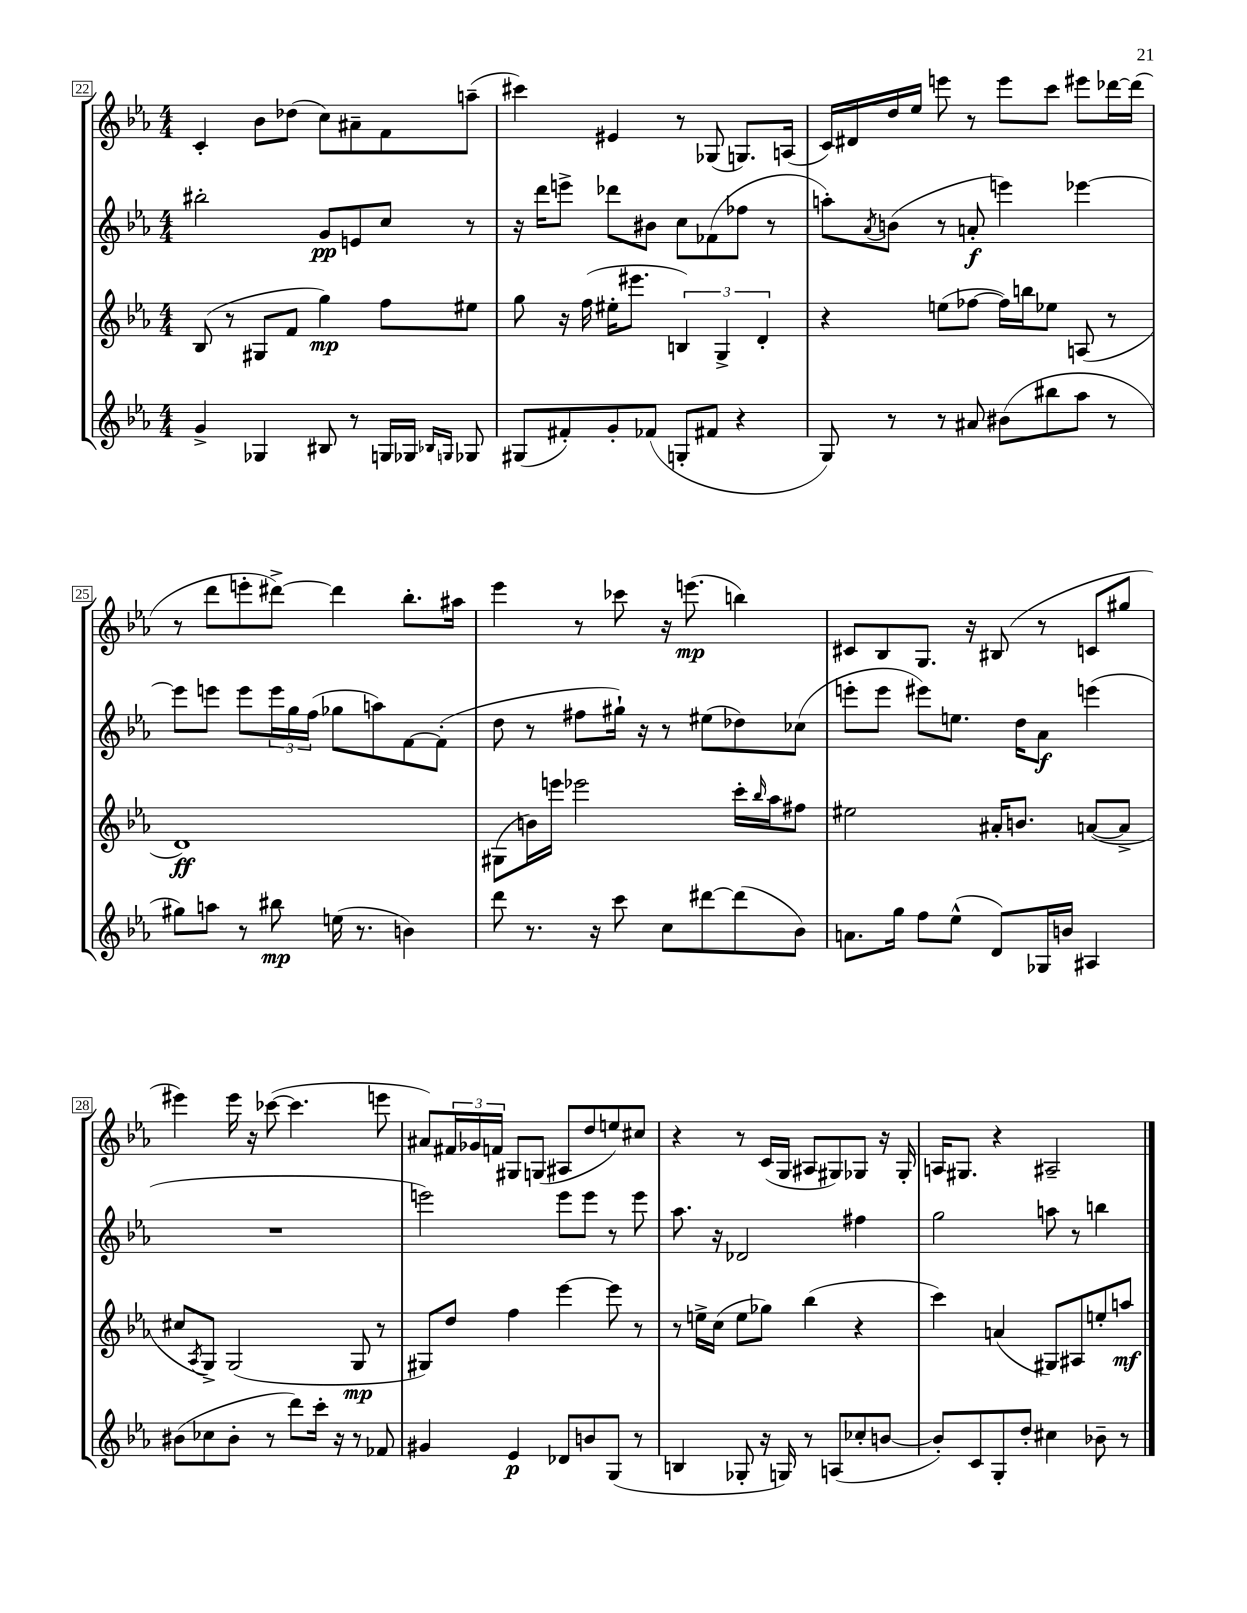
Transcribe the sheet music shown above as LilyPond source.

<<
\new StaffGroup <<
\new Staff = "s0" {
    \clef treble \key ees \major \numericTimeSignature \time 4/4
    c'4-. bes'8 des''8( c''8) ais'8-- f'8 a''8--( |
    cis'''4) eis'4 r8 ges8( g8.) a16( |
    c'16) dis'16 d''16 ees''16 e'''8 r8 e'''8 c'''8 eis'''8 des'''16~ des'''16( |
    r8 d'''8 e'''8-. dis'''8~->) dis'''4 bes''8.-. ais''16 |
    ees'''4 r8 ces'''8 r16 e'''8.\mp( b''4) |
    cis'8 bes8 g8. r16 bis8( r8 c'8 gis''8 |
    eis'''4) eis'''16 r16 ces'''8~( ces'''4. e'''8 |
    ais'8) \tuplet 3/2 { fis'16 ges'16 f'16 } gis8 g8( ais8 d''8 e''8) cis''8 |
    r4 r8 c'16( g16 ais8 gis8) ges8 r16 ges16-. |
    a16 gis8. r4 ais2-- \bar "|." |
}
\new Staff = "s1" {
    \clef treble \key ees \major \numericTimeSignature \time 4/4
    bis''2-. g'8\pp e'8 c''8 r8 |
    r16 d'''16 e'''8-> des'''8 bis'8 c''8 fes'8( fes''8 r8 |
    a''8-.) \acciaccatura { aes'8 } b'8( r8 a'8-.\f e'''4) ees'''4~ |
    ees'''8 e'''8 e'''8 \tuplet 3/2 { e'''16 g''16 f''16( } ges''8 a''8) f'8~ f'8-.( |
    d''8 r8 fis''8 gis''16-!) r16 r8 eis''8( des''8) ces''8( |
    e'''8-. e'''8 eis'''8) e''8. d''16 aes'8\f e'''4( |
    R1 |
    e'''2) e'''8 e'''8 r8 e'''8 |
    aes''8. r16 des'2 fis''4 |
    g''2 a''8 r8 b''4 \bar "|." |
}
\new Staff = "s2" {
    \clef treble \key ees \major \numericTimeSignature \time 4/4
    bes8( r8 gis8 f'8 g''4\mp) f''8 eis''8 |
    g''8 r16 f''16( eis''16-. eis'''8. \tuplet 3/2 { b4) g4-> d'4-. } |
    r4 e''8( fes''8~ fes''16) b''16 ees''8 a8( r8 |
    d'1\ff) |
    gis8( b'16) e'''16 ees'''2 c'''16-. \grace { bes''16 } aes''16 fis''8 |
    eis''2 ais'16-. b'8. a'8~( a'8-> |
    cis''8 \acciaccatura { aes8 } g8->) g2( g8\mp r8 |
    gis8) d''8 f''4 ees'''4~ ees'''8 r8 |
    r8 e''16-> c''16( e''8 ges''8) bes''4( r4 |
    c'''4) a'4( gis8) ais8 e''8-. a''8\mf \bar "|." |
}
\new Staff = "s3" {
    \clef treble \key ees \major \numericTimeSignature \time 4/4
    g'4-> ges4 bis8 r8 g16 ges16 \grace { bes16 g16 } ges8 |
    gis8( fis'8-.) g'8-. fes'8( g8-. fis'8 r4 |
    g8) r8 r8 ais'8 bis'8( bis''8 aes''8 r8 |
    gis''8) a''8 r8 bis''8\mp e''16( r8. b'4) |
    d'''8 r8. r16 c'''8 c''8 dis'''8~ dis'''8( bes'8) |
    a'8. g''16 f''8 ees''8-^( d'8) ges16 b'16 ais4 |
    bis'8( ces''8 bis'8-. r8 d'''8) c'''16-. r16 r8 fes'8 |
    gis'4 ees'4\p des'8 b'8 g8( r8 |
    b4 ges8-. r16 g16) r8 a8( ces''8-. b'8~ |
    b'8-.) c'8 g8-. d''8-. cis''4 bes'8-- r8 \bar "|." |
}
>>
>>
\layout { \context { \Score currentBarNumber = #22 \override BarNumber.stencil = #(make-stencil-boxer 0.1 0.3 ly:text-interface::print) } }
